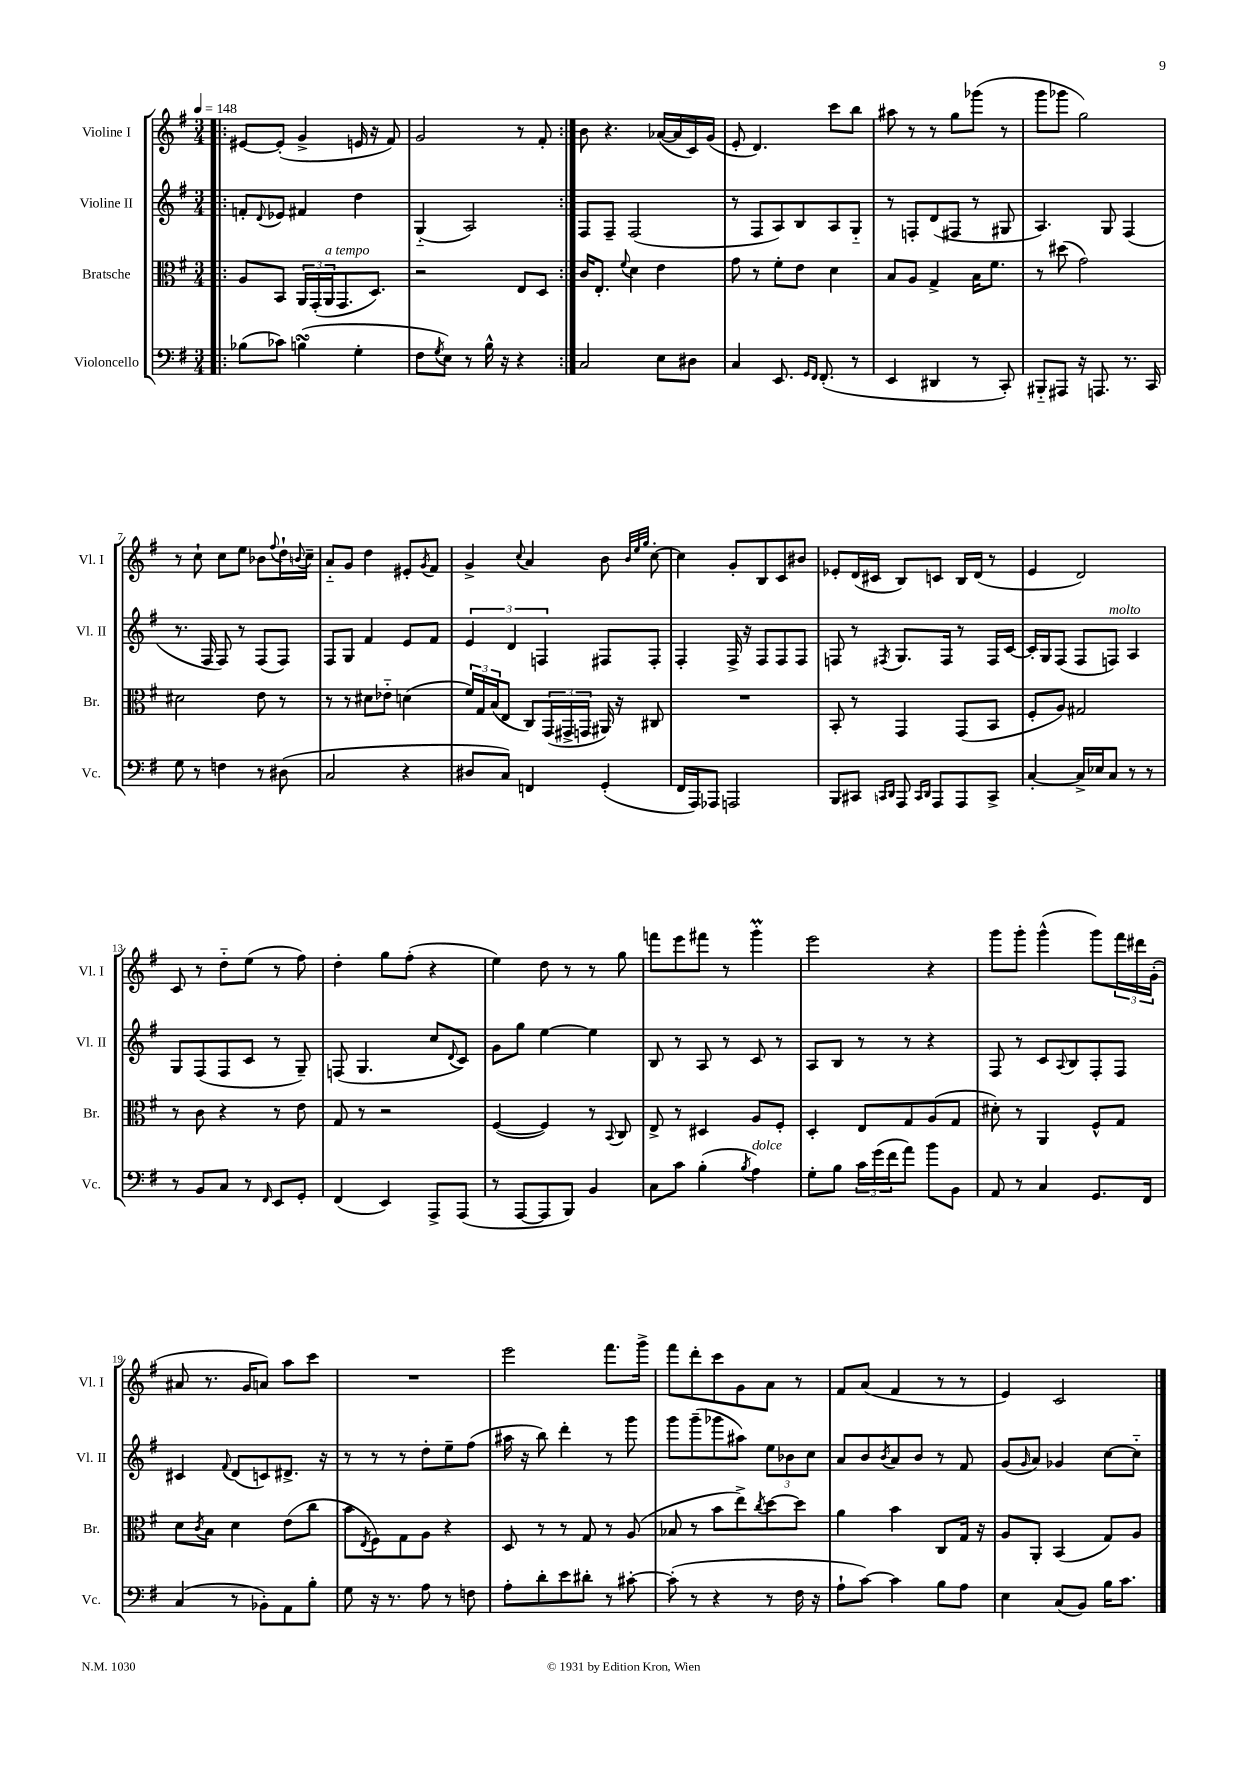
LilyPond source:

<<
\new StaffGroup <<
\new Staff = "s0" \with { instrumentName = "Violine I" shortInstrumentName = "Vl. I" } {
    \clef treble \key g \major \numericTimeSignature \time 3/4 \tempo 4 = 148
    \repeat volta 2 { \bar ".|:" eis'8~ eis'8-.( g'4-> e'16 r16 fis'8) |
    g'2 r8 fis'8-. | }
    b'8 r4. aes'16~( aes'16 c'16) g'16( |
    e'8-. d'4.) c'''8 b''8 |
    ais''8 r8 r8 g''8 ges'''8( r8 |
    g'''8 ges'''8 g''2) |
    r8 c''8-! c''8 e''8 bes'8 \appoggiatura { fis''8 } d''16-! \appoggiatura { b'8 } c''16-- |
    a'8-_ g'8 d''4 eis'8-. \acciaccatura { g'8 } fis'8 |
    g'4-> \appoggiatura { c''8 } a'4 b'8 \grace { b'32 e''32 g''32 } c''8~-. |
    c''4 g'8-. b8 c'8 bis'8 |
    ees'8-. d'16( cis'16 b8) c'8 b16 d'16( r8 |
    e'4 d'2) |
    c'8 r8 d''8-_ e''8( r8 fis''8) |
    d''4-. g''8 fis''8-.( r4 |
    e''4) d''8 r8 r8 g''8 |
    f'''8 e'''8 fis'''8 r8 g'''4-.\prall |
    e'''2 r4 |
    g'''8 g'''8-. g'''4-^( g'''8) \tuplet 3/2 { fis'''16 dis'''16 g'16-.( } |
    ais'8 r8. g'16 a'8) a''8 c'''8 |
    R2. |
    e'''2 fis'''8. g'''16-> |
    fis'''8 d'''8-. c'''8 g'8 a'8 r8 |
    fis'8 a'8( fis'4 r8 r8 |
    e'4) c'2 \bar "|." |
}
\new Staff = "s1" \with { instrumentName = "Violine II" shortInstrumentName = "Vl. II" } {
    \clef treble \key g \major \numericTimeSignature \time 3/4
    \repeat volta 2 { \bar ".|:" f'8-. \appoggiatura { d'8 } ees'8 fis'4 d''4 |
    g4-_( a2) | }
    fis8 fis8-- fis2( |
    r8 fis8 a8) b8 a8 g8-_ |
    r8 f8-. d'8( fis8 r8 gis8 |
    a4.) g8 fis4( |
    r8. fis16 fis8) r8 fis8( fis8) |
    fis8 g8 fis'4 e'8 fis'8 |
    \tuplet 3/2 { e'4 d'4 f4 } fis8 fis8-. |
    fis4-. fis16-> r16 fis8 fis8 fis8 |
    f8 r8 \acciaccatura { fis8 } g8. fis16 r8 fis16 c'16~ |
    c'16-. g16 fis8( fis8 f8^\markup { \italic "molto" }) a4 |
    g8 fis8( fis8 c'8 r8 g8--) |
    f8( g4. c''8 \appoggiatura { d'8 } c'8) |
    g'8 g''8 e''4~ e''4 |
    b8 r8 a8 r8 c'8 r8 |
    a8 b8 r8 r8 r4 |
    fis8 r8 c'8 \appoggiatura { a8 } b8 fis8-. fis8 |
    cis'4 \appoggiatura { fis'8 } d'8( c'8) dis'8.-> r16 |
    r8 r8 r8 d''8-. e''8-- fis''8( |
    ais''16 r16 b''8) d'''4-. r8 g'''8 |
    g'''8 g'''8--( ges'''8 ais''8) \tuplet 3/2 { e''8 bes'8 c''8 } |
    a'8 b'8 \acciaccatura { b'8 } a'8 b'8 r8 fis'8 |
    g'8( \grace { g'16 } a'8) ges'4 c''8~ c''8-_ \bar "|." |
}
\new Staff = "s2" \with { instrumentName = "Bratsche" shortInstrumentName = "Br." } {
    \clef alto \key g \major \numericTimeSignature \time 3/4
    \repeat volta 2 { \bar ".|:" a8 b,8 \tuplet 3/2 { a,16 g,16-.( a,16^\markup { \italic "a tempo" } } g,8. d8.) |
    r2 e8 d8 | }
    c'16 e8.-. \appoggiatura { fis'8 } d'4 e'4 |
    g'8 r8 fis'8-. e'8 d'4 |
    b8 a8 g4-> b16 fis'8. |
    r8 dis''8( g'2) |
    dis'2 e'8 r8 |
    r8 r8 dis'8 ees'8-_ d'4( |
    \tuplet 3/2 { fis'16) g16 b16( } e8 c8) \tuplet 3/2 { g,16( gis,16-> g,16 } ais,16) r16 cis8 |
    R2. |
    b,8-. r8 g,4 g,8( b,8 |
    fis8-. a8) gis2 |
    r8 c'8 r4 r8 e'8 |
    g8 r8 r2 |
    fis4~( fis4) r8 \appoggiatura { b,8 } c8 |
    e8-> r8 dis4 a8 fis8-. |
    d4-. e8 g8 a8( g8 |
    dis'8-.) r8 a,4 fis8-^ g8 |
    d'8 \acciaccatura { c'8 } b8 d'4 e'8( c''8 |
    b'8 \acciaccatura { e8 } fis8) g8 a8 r4 |
    d8 r8 r8 g8 r8 a8( |
    bes8 r8 b'8 e''8->) \acciaccatura { c''8 } d''8~ d''8 |
    a'4 b'4 c8 g16 r16 |
    a8 a,8-. b,4( g8) a8 \bar "|." |
}
\new Staff = "s3" \with { instrumentName = "Violoncello" shortInstrumentName = "Vc." } {
    \clef bass \key g \major \numericTimeSignature \time 3/4
    \repeat volta 2 { \bar ".|:" bes8( ces'8) b4\turn( g4-. |
    fis8 \acciaccatura { g8 } e8) r8 b16-^ r16 r4 | }
    c2 e8 dis8 |
    c4 e,8. \grace { g,16 fis,16 } fis,8.-.( r8 |
    e,4 dis,4 r8 c,8-.) |
    bis,,8-_ ais,,8 r16 a,,8. r8. c,16 |
    g8 r8 f4 r8 dis8( |
    c2 r4 |
    dis8 c8) f,4 g,4-.( |
    fis,16 a,,16) aes,,8 a,,2 |
    b,,8 cis,8 \grace { c,16 d,16 } a,,8 \grace { c,16 d,16 } a,,8 a,,8 c,8-> |
    c4~-. c16-> ees16 c8 r8 r8 |
    r8 b,8 c8 r8 \grace { fis,16 } e,8 g,8-. |
    fis,4( e,4) a,,8-> a,,8( |
    r8 a,,8~ a,,8 b,,8) b,4 |
    c8 c'8 b4-.( \acciaccatura { b8 } a4^\markup { \italic "dolce" }) |
    g8-. b8 \tuplet 3/2 { c'16 g'16( fis'16 } a'8) b'8 b,8 |
    a,8 r8 c4 g,8. fis,16 |
    c4( r8 bes,8-.) a,8 b8-. |
    g8 r16 r8. a8 r8 f8 |
    a8-. d'8-. e'8 dis'8-. r8 cis'8~-. |
    cis'8-.( r8 r4 r8 fis16 r16 |
    a8-! c'8~) c'4 b8 a8 |
    e4 c8( b,8) b16 c'8. \bar "|." |
}
>>
>>
